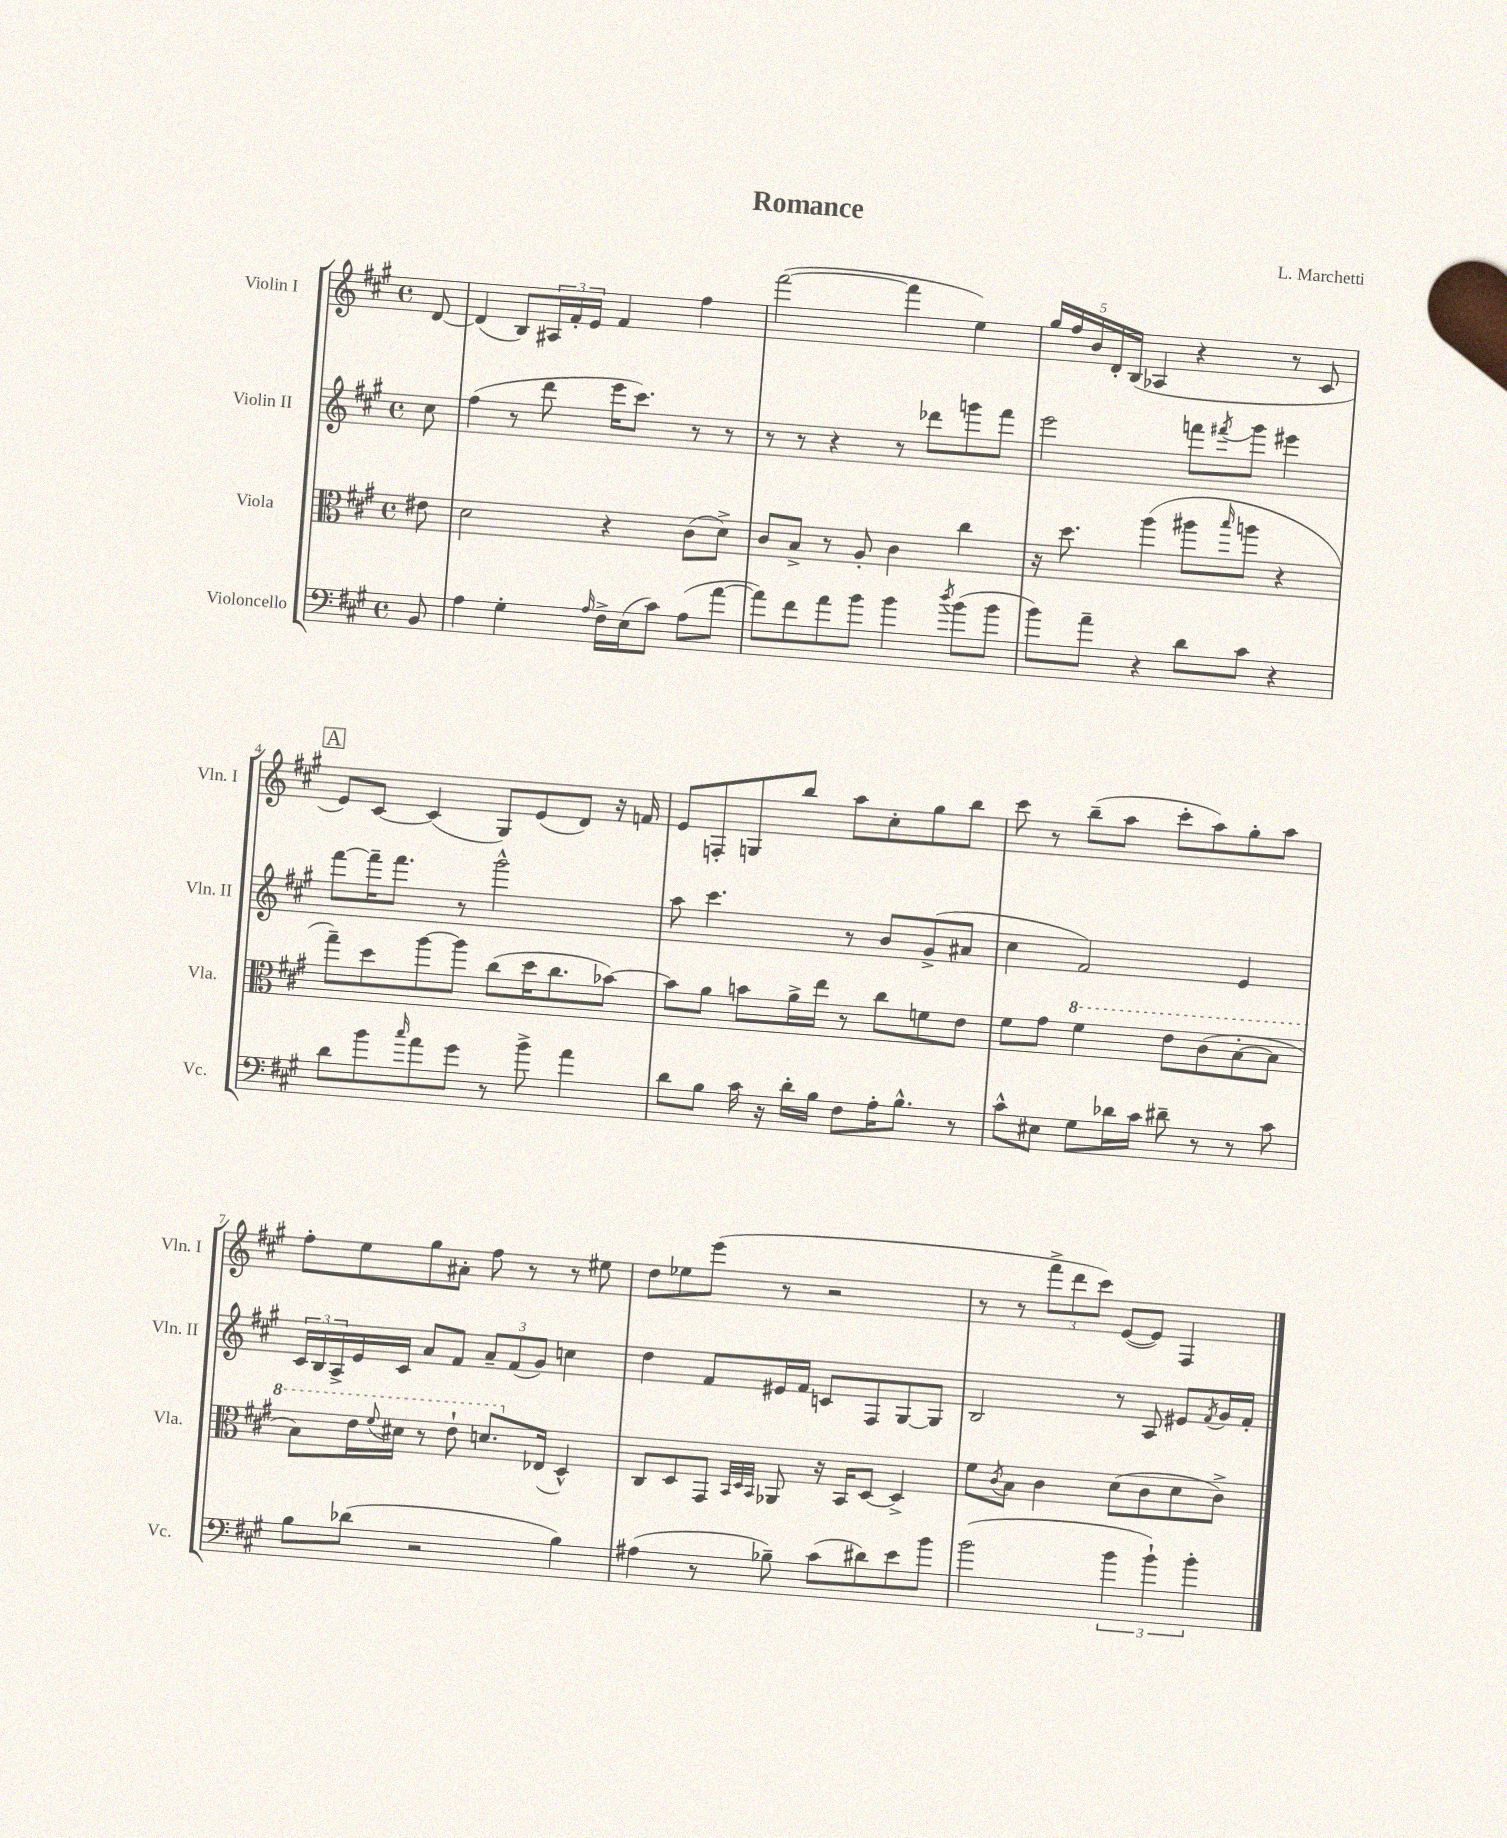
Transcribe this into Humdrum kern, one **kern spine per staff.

**kern	**kern	**kern	**kern
*part4	*part3	*part2	*part1
*staff4	*staff3	*staff2	*staff1
*I"Violoncello	*I"Viola	*I"Violin II	*I"Violin I
*I'Vc.	*I'Vla.	*I'Vln. II	*I'Vln. I
*clefF4	*clefC3	*clefG2	*clefG2
*k[f#c#g#]	*k[f#c#g#]	*k[f#c#g#]	*k[f#c#g#]
*M4/4	*M4/4	*M4/4	*M4/4
*met(c)	*met(c)	*met(c)	*met(c)
=	=	=	=
8BB/	8e#X\	8cc#\	[8d/
=1	=1	=1	=1
4A\	2d\	(4ff#\	(4d/]
4G#'\	.	8r	8B/L)
.	.	8ddd\	24A#X/L
.	.	.	24f#'/
.	.	.	24e/JJ
16qqA/	.	.	.
16F#^\LL	4r	16eee\KL	4f#/
(16E\J	.	8.ccc#\J)	.
8c#\J)	.	.	.
(8A\L	(8c#\L	8r	4ff#\
[8a\J	8d^\J)	8r	.
=2	=2	=2	=2
8a\L])	8c#/L	8r	([2fff#\
8f#\	8B^/J	8r	.
8a\	8r	4r	.
8b\J	8A'/	.	.
4b\	4c#\	8r	4fff#\]
.	.	8ddd-X\L	.
8qdd/	.	.	.
(8b\L	4cc#\	8gggn\	4ee\)
8b\J	.	8fff#\J	.
=3	=3	=3	=3
8b\L)	16r	2eee\	20gg#/LL
.	.	.	20ff#/
.	8.dd\	.	.
.	.	.	20b/
8a~\J	.	.	.
.	.	.	20d'/
.	.	.	(20B/JJ
4r	(4aa\	.	4A-X/
8d\L	8aa#X\L	8fffn\L	4r
.	16qqbb/	8qfff#X/	.
8c#\J	8aan\J	8ggg#\J	.
4r	4r	4eee#X\	8r
.	.	.	8c#/
!!LO:LB:g=z
!!LO:REH:place=s1:t=A
=4	=4	=4	=4
8d\L	8gg#~\L)	[8fff#\L	8e/L)
8b\	8dd\	16fff#~\K]	[8c#/J
.	.	8.fff#\J	.
16qqcc#/	.	.	.
8a\	[8aa\	.	(4c#/]
8g#\J	8aa\J]	8r	.
8r	(8cc#\L	2ggg#^^\	8G#/L)
8b^\	16dd\K	.	(8e/
.	8.cc#\	.	.
4a\	.	.	8d/J)
.	[8b-X\J)	.	16r
.	.	.	16fn/
=5	=5	=5	=5
8d\L	8b-\L]	8aa\	8e/L
8B\J	8a\J	4.ccc#\	8Fn'/
16c#\	8bn\L	.	8Gn/
16r	.	.	.
16d'\LL	16a^\L	.	8bb/J
16B\JJ	16ee\JJ	.	.
8F#\L	8r	8r	8aa\L
16A'\K	8cc#\L	8b/L	8cc#'\
8.B^^\J	.	.	.
.	8fn\	(8g#^/	8gg#\
8r	8e\J	8a#X/J	8bb\J
=6	=6	=6	=6
8c#^^\L	8f#\L	4cc#\	8ccc#\
8E#X\J	8g#\J	.	8r
*	*8va	*	*
8G#\L	4ff#\	2f#/)	(8bb~\L
16d-X\L	.	.	8aa\J
16c#\JJ	.	.	.
8d#X~\	8ee\L	.	8ccc#'\L
8r	(8cc#\	.	8aa\)
8r	[8b'\	4e/	8gg#'\
8c#\	8b\J]	.	8aa\J
!!LO:LB:g=z
=7	=7	=7	=7
8B\L	8b\L)	24c#/LL	8ff#'\L
.	.	24B/	.
.	.	24A^/	.
(8d-X\J	16ee\L	16e/	8ee\
.	8qqff#/	.	.
.	16dd#X\JJ	16c#/JJ	.
2r	8r	8a/L	8gg#\
.	8ee`\	8f#/J	8a#X'\J
.	8.ddn/L	12a~/L	8ff#\
.	.	(12f#/	.
.	.	.	8r
.	.	12g#/J)	.
*	*X8va	*	*
.	(16E-X/Jk	.	.
4B\)	4D^^/)	4ccn\	8r
.	.	.	8ee#X\
=8	=8	=8	=8
(4A#X\	8C#/L	4dd\	8dd\L
.	8D/	.	8ee-X\
8r	8GG#/J	8f#/L	(8eee\J
.	32qqBB/LLL	.	.
.	32qqD/	.	.
.	32qqBB/JJJ	.	.
8B-X~\)	8AA-X/	16e#X/L	8r
.	.	16f#/JJ	.
(8c#\L	16r	8cn/L	2r
.	16BB/KL	.	.
8d#X\)	[8D/J	8F#/	.
8e\	4D^/]	[8G#/	.
8b\J	.	8G#/J]	.
=9	=9	=9	=9
(2b\	8f#\L	2B/	8r
.	8qc#/	.	.
.	8B\J	.	8r
.	4c#\	.	12fff#^\L
.	.	.	12ddd\
.	.	.	12ccc#\J)
6b\	(8d\L	8r	([8e/L
.	8c#\	8A/	8e/J])
6b`\)	.	.	.
.	8d\	8e#X/L	4F#/
6b'\	.	.	.
.	.	8qf#/	.
.	8c#^\J)	16g#/L	.
.	.	16f#'/JJ	.
==	==	==	==
*-	*-	*-	*-
